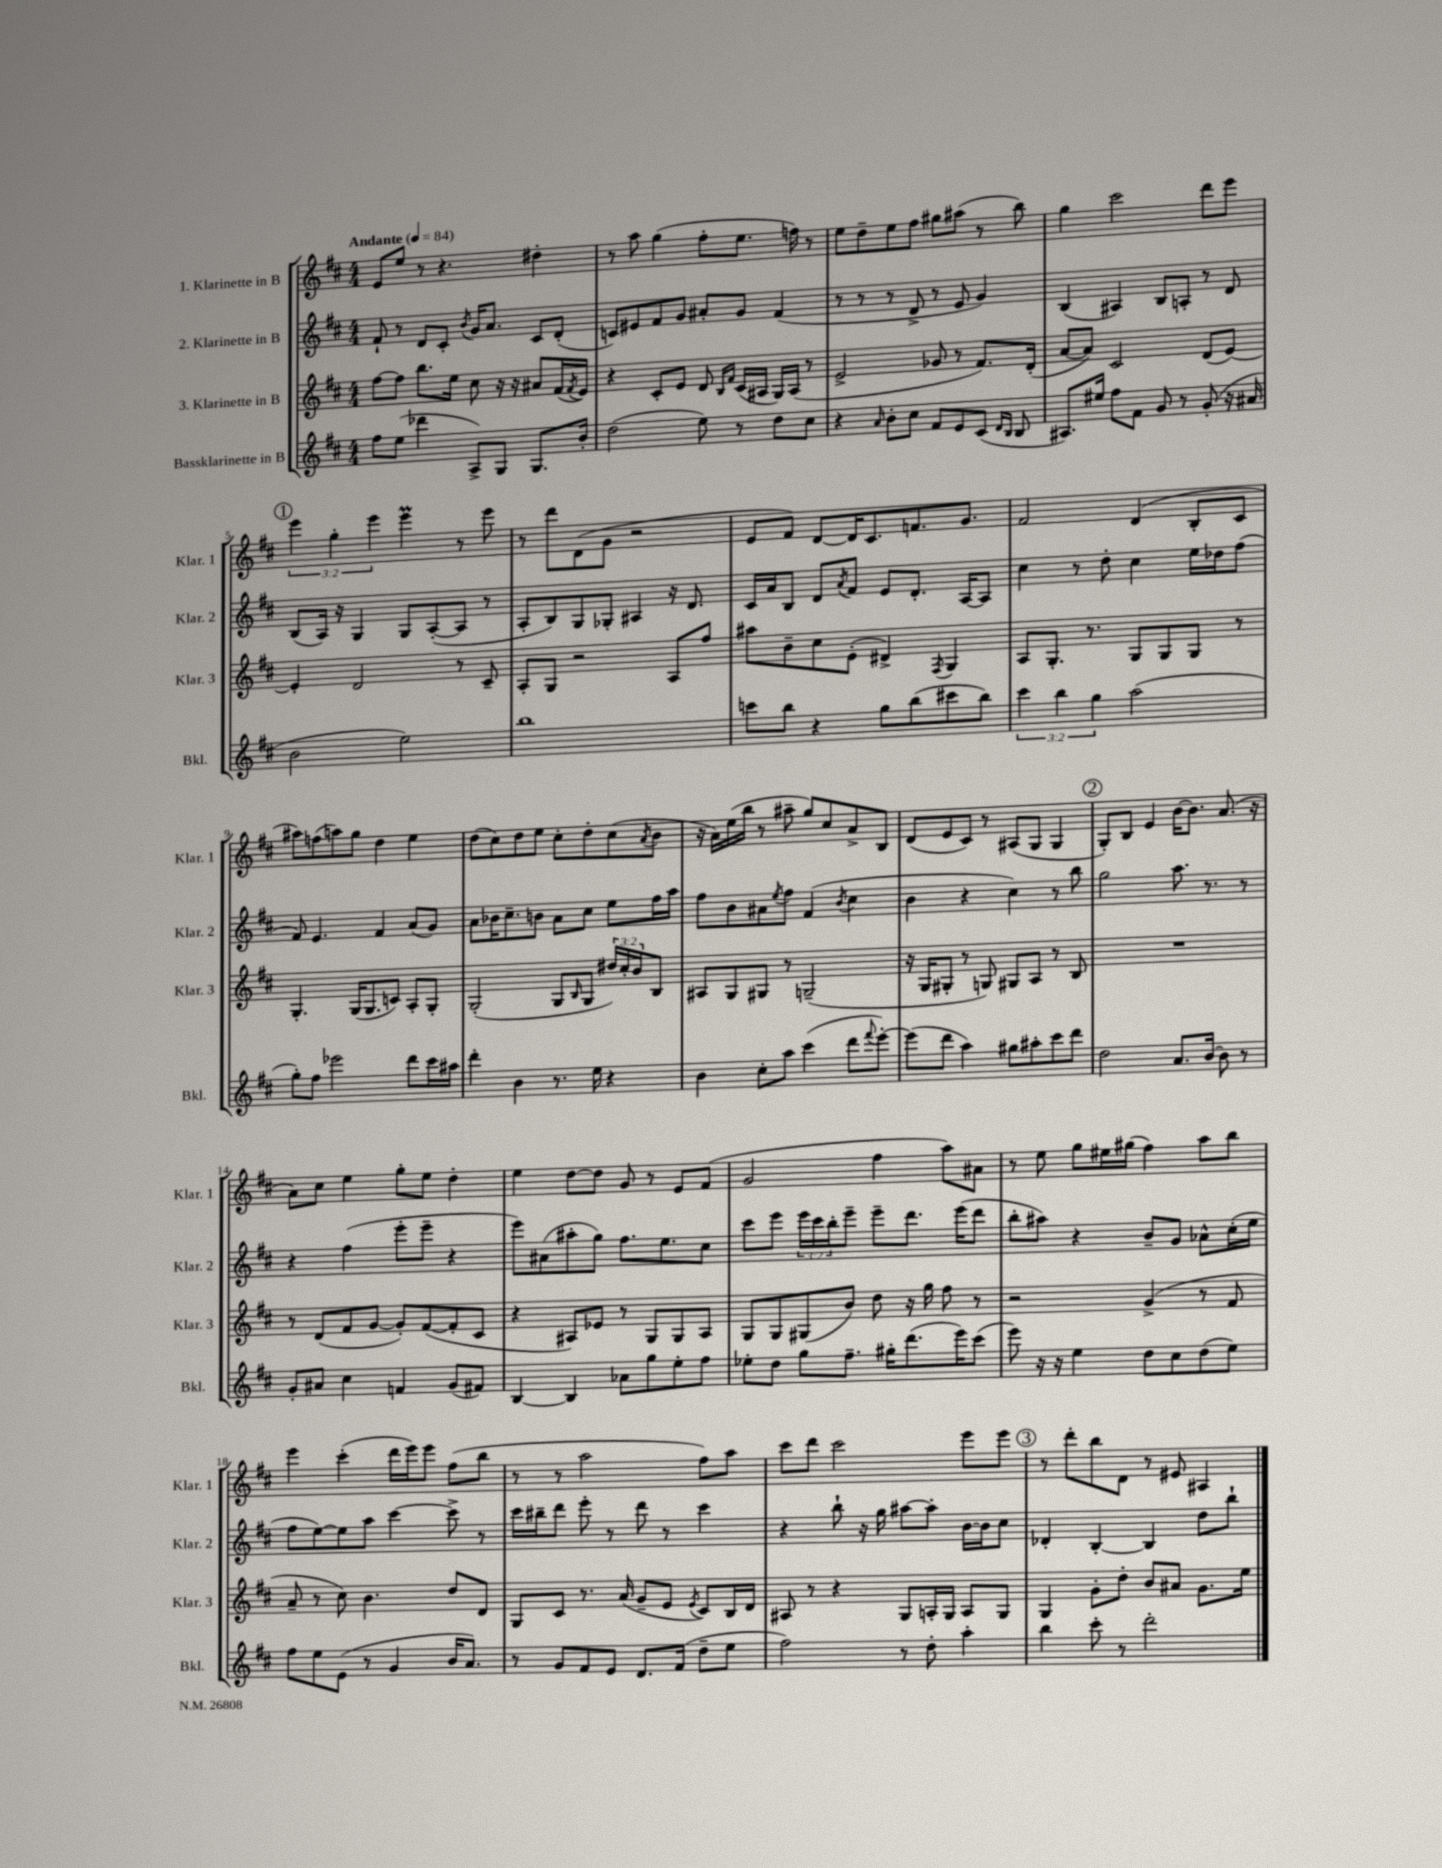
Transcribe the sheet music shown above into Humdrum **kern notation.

**kern	**kern	**kern	**kern
*part4	*part3	*part2	*part1
*staff4	*staff3	*staff2	*staff1
*I"Bassklarinette in B	*I"3. Klarinette in B	*I"2. Klarinette in B	*I"1. Klarinette in B
*I'Bkl.	*I'Klar. 3	*I'Klar. 2	*I'Klar. 1
*clefG2	*clefG2	*clefG2	*clefG2
*k[f#c#]	*k[f#c#]	*k[f#c#]	*k[f#c#]
*M4/4	*M4/4	*M4/4	*M4/4
*MM84	*MM84	*MM84	*MM84
=1	=1	=1	=1
!	!	!	!LO:TX:a:B:t=Andante
8ff#\L	[8ff#\L	8f#`/	8e/L
(8ee\J	8ff#\J]	8r	8ee/J
4ddd-X\	8.bb\L	8d/L	8r
.	.	8c#'/J	4.r
.	16ee\Jk	.	.
.	.	8qb/	.
8A^/L)	8cc#\	16g/KL	.
.	.	8.a/J	.
8G/J	16r	.	.
.	16r	.	.
8.G/L	8a#X/L	8c#/L	4dd#X'\
.	(16f#/L	(8d'/J	.
.	8qf#/	.	.
16b'/Jk	16e/JJ)	.	.
=2	=2	=2	=2
(2dd\	4r	8cn/L)	8r
.	.	8e#X/	8aa\
.	8c#'/L	8f#/	(4gg\
.	8e/J	8g/J	.
8ee\)	8d/	8a#X'/L	8ff#'\L
.	16qqB/LL	.	.
.	16qqf#/JJ	.	.
8r	(16c#/LL	8g/J	8.ee\J
.	16A#X/JJ	.	.
8dd\L	16G/LL)	(4f#/	.
.	(16A#/JJ	.	16ffn\)
8cc#\J	8r	.	8r
=3	=3	=3	=3
4r	2e^/	8r	8ee\L
.	.	8r	8dd~\
16qqa/	.	.	.
8b'\L	.	8r	8ee\
8cc#\J	.	8d^/	8ff#\J
8f#/L	8g-X/	8r	8gg#X\L
8e/	8r	8e/	(8aa#X\J
(8c#/J	8.f#/L)	4g/)	8r
16qqd/LL	.	.	.
16qqB/JJ	.	.	.
8B/	.	.	8bb\)
.	(16d'/Jk	.	.
=4	=4	=4	=4
8.A#X/L)	[8a/L	(4B/	4gg\
.	8a/J])	.	.
16ee#X/Jk	.	.	.
8ff#\L	2c#/	4A#X/)	2ccc#\
8f#\J	.	.	.
8g/	.	8B/L	.
8r	.	8An'/J	.
(8g'/	(8d/L	8r	8ddd\L
16r	[8e/J)	8d/	8eee\J
16a#X/	.	.	.
!!LO:LB:g=z
!!LO:REH:place=s1:t=1
=5	=5	=5	=5
2b\	4e'/]	(8B/L	6eee\
.	.	16A/Jk)	.
.	.	.	6gg'\
.	.	16r	.
.	2d/	4G/	.
.	.	.	6eee\
2ee\)	.	8G/L	4eeeM\
.	.	([8A'/	.
.	8r	8A/J]	8r
.	8c#~/	8r	8eee\
=6	=6	=6	=6
1bb	8A'/L	8A'/L	8r
.	8G/J	8B/)	8ddd\L
.	2r	8G/	(8d\
.	.	8G-X'/J	8g\J
.	.	4A#X/	2r
.	8A/L	16r	.
.	.	8.d/	.
.	8ff#/J	.	.
=7	=7	=7	=7
8cccn\L	8aa#X\L	16c#/LL	8e/L
.	.	16a/J	.
8bb\J	8b~\	8B/J	8f#/J)
4r	8cc#\	8d/L	[8d/L
.	.	8qa/	.
.	(8e'\J	8f#/J	16d/K]
.	.	.	8.c#/
8gg\L	4d#X^/)	8e/L	.
(8bb\	.	8.d'/J	8.fn/
.	8qF#/	.	.
8ccc#X\	4G/	.	.
.	.	[16A/KL	8.g/J
8bb\J)	.	8A/J]	.
=8	=8	=8	=8
6ccc#\	8A/L	4cc#\	2f#/
.	8.G'/J	.	.
6bb\	.	.	.
.	.	8r	.
.	8.r	.	.
6gg\	.	.	.
.	.	8dd'\	.
(2aa\	8G/L	4cc#\	(4d/
.	8G/	.	.
.	8G/J	16ee\LL	8B'/L
.	.	16dd-X\J	.
.	8r	(8ff#\J	8c#/J
!!LO:LB:g=z
=9	=9	=9	=9
8gg'\L)	4.G'/	8f#/)	8aa#X\L)
8ff#\J	.	4.e/	(8ffn\
2eee-X\	.	.	8aan\)
.	(16G/KL	.	8gg\J
.	8.G/	.	.
.	.	4f#/	4dd\
.	8cn/J)	.	.
8ddd\L	8A'/L	(8a/L	4ee\
16ccc#\L	8G'/J	8g/J)	.
16aa#X\JJ	.	.	.
=10	=10	=10	=10
4ddd'\	(2G'/	8a\L	(8dd\L
.	.	16b-X\K	8cc#\)
.	.	8.cc#~\	.
4b\	.	.	8dd\
.	.	8bn\J	8ee\J
8.r	8G/L	8a\L	8cc#'\L
.	16qqB/	.	.
.	8G/J	8cc#\J	8dd'\
16ee\	.	.	.
4r	24dd#X/LL)	8ee\L	(8cc#\
.	24cc#'/	.	.
.	24b/J	.	.
.	.	.	8qa/
.	8B/J	16ff#\L	8b\J
.	.	16aa\JJ	.
=11	=11	=11	=11
4b\	8A#X/L	8ff#\L	16r
.	.	.	16a\LL)
.	8G/	8b\	(16ee\
.	.	.	16bb\JJ
8cc#'\L	8G#X/J	8a#X\	8r
.	.	8qee/	.
8aa\J	8r	8ff#\J	8aa#X~\
(4ccc#\	(2Gn~/	(4f#/	8gg/L)
.	.	.	8cc#/
.	.	8qb/	.
8ddd\L	.	4cc#\	8a^/
8qqfff#/	.	.	.
[8eee'\J)	.	.	8B/J
=12	=12	=12	=12
(8eee\L]	16r	4b\	(8d/L
.	16G/KL	.	.
8ddd\J	8G#X'/J	.	8e/
4aa\)	8r	4r	8c#/J)
.	8Gn/)	.	8r
8gg#X\L	8G#X/L	4cc#\)	(8A#X/L
8aa#X'\	8A/J	.	8G/J
8ccc#\	8r	8r	4G/
8ddd\J	8B/	8bb\	.
!!LO:REH:place=s1:t=2
=13	=13	=13	=13
2dd\	1r	2gg\	8G'/L)
.	.	.	8B/J
.	.	.	4e/
8.a/L	.	8.aa\	[16b\KL
.	.	.	8.b\J]
[16b/Jk	.	8.r	.
8b\]	.	.	(8.a/
8r	.	8r	.
.	.	.	16r
!!LO:LB:g=z
=14	=14	=14	=14
8g'/L	8r	4r	8a\L)
8a#X/J	(8d/L	.	8cc#\J
4cc#\	8f#/	(4ff#\	4ee\
.	[8g/J	.	.
4fn/	8g'/L])	8eee'\L	8gg'\L
.	([8f#/	8eee~\J	8ee\J
(8g/L	8f#'/]	4r	4dd'\
8f#X/J)	8c#/J	.	.
=15	=15	=15	=15
[4B/	4r	8eee\L)	4ee\
.	.	(8a#X\	.
4B/]	8A#X/L)	8aa#X'\	[8dd\L
.	8e-X/J	8gg\J)	8dd\J]
8a-X\L	8r	8.ff#\L	8g/
8gg\	8G/L	.	8r
.	.	8.ee\	.
8ee'\	8G/	.	8e/L
8ff#\J	8A#/J	8cc#\J	(8f#/J
=16	=16	=16	=16
8ee-X'\L	8G/L	8ccc#\L	2g/
8dd\J	8G/	8eee\J	.
8gg\L	(8G#X/	24eee\LL	.
.	.	24ccc#\	.
.	.	24bb'\J	.
8.ff#~\J	8b/J)	8eee~\J	.
.	8dd\	8eee~\L	4ff#\
16gg#X'\KL	.	.	.
(8.ddd\	16r	8.ddd\J	.
.	16gg\	.	.
.	8ff#\	.	8aa\L)
16eee\K)	.	(16eee\KL	.
(8ccc#\J	8r	8ddd\J	8a#X\J
=17	=17	=17	=17
8eee\)	2r	8bb'\L	8r
16r	.	8aa#X\J)	8ee\
16r	.	.	.
4ee\	.	4r	8gg\L
.	.	.	16ee#X\L
.	.	.	(16gg#X\JJ
8dd\L	(4g^/	8b~/L	4ff#\)
8cc#\	.	8g/J	.
(8dd\	8r	8a-X^^\L	8aa\L
8ee\J)	8f#/	(16cc#'\L	8bb\J
.	.	16ee\JJ	.
!!LO:LB:g=z
=18	=18	=18	=18
8ff#\L	8a~/	8ff#\L	4eee\
8ee\	8r	[8ee\)	.
(8e\J	8cc#\)	8ee\]	(4ccc#'\
8r	4.b\	8aa\J	.
4g/	.	[4ccc#\	16ddd\LL
.	.	.	16eee\J)
.	.	.	8eee\J
16b/KL	8dd/L	8ccc#^\]	(8ff#\L
8.a/J)	.	.	.
.	8d/J	8r	8bb\J
=19	=19	=19	=19
8r	8G/L	16ccc#\LL	8r
.	.	16bb#X~\J	.
8g/L	8c#/J	8ddd\J	8r
8f#/	8.r	8eee'\	2aa\
8e/J	.	8r	.
.	(16a/	.	.
8.d/L	8g~/L	8ddd\	.
.	8e/J	8r	.
(16f#/Jk	.	.	.
.	8qe/	.	.
8dd~\L	8c#/L)	4ccc#\	8ff#\L)
8ee\J	16B/L	.	8aa\J
.	16d/JJ	.	.
=20	=20	=20	=20
2ff#\)	8A#X/	4r	8ccc#\L
.	8r	.	8ddd\J
.	4r	8bb`\	2ccc#\
.	.	16r	.
.	.	16gg\	.
8r	8G/L	[8aa#X\L	.
8dd'\	16An'/L	8aa#'\J]	.
.	16G/JJ	.	.
4aa'\	8A/L	[16b\LL	8eee\L
.	.	16b\J]	.
.	8G/J	8cc#\J	8eee\J
!!LO:REH:place=s1:t=3
=21	=21	=21	=21
4bb\	4G/	4d-X'/	8r
.	.	.	8ddd'\L
8ccc#'\	8g'\L	[4B'/	8bb\
8r	8dd'\J	.	8d\J
2ddd'\	8b/L	4B/]	8r
.	8a#X/J	.	8e#X/
.	8.g\L	8dd\L	4A#X/
.	.	8bb`\J	.
.	16ee\Jk	.	.
==	==	==	==
*-	*-	*-	*-
